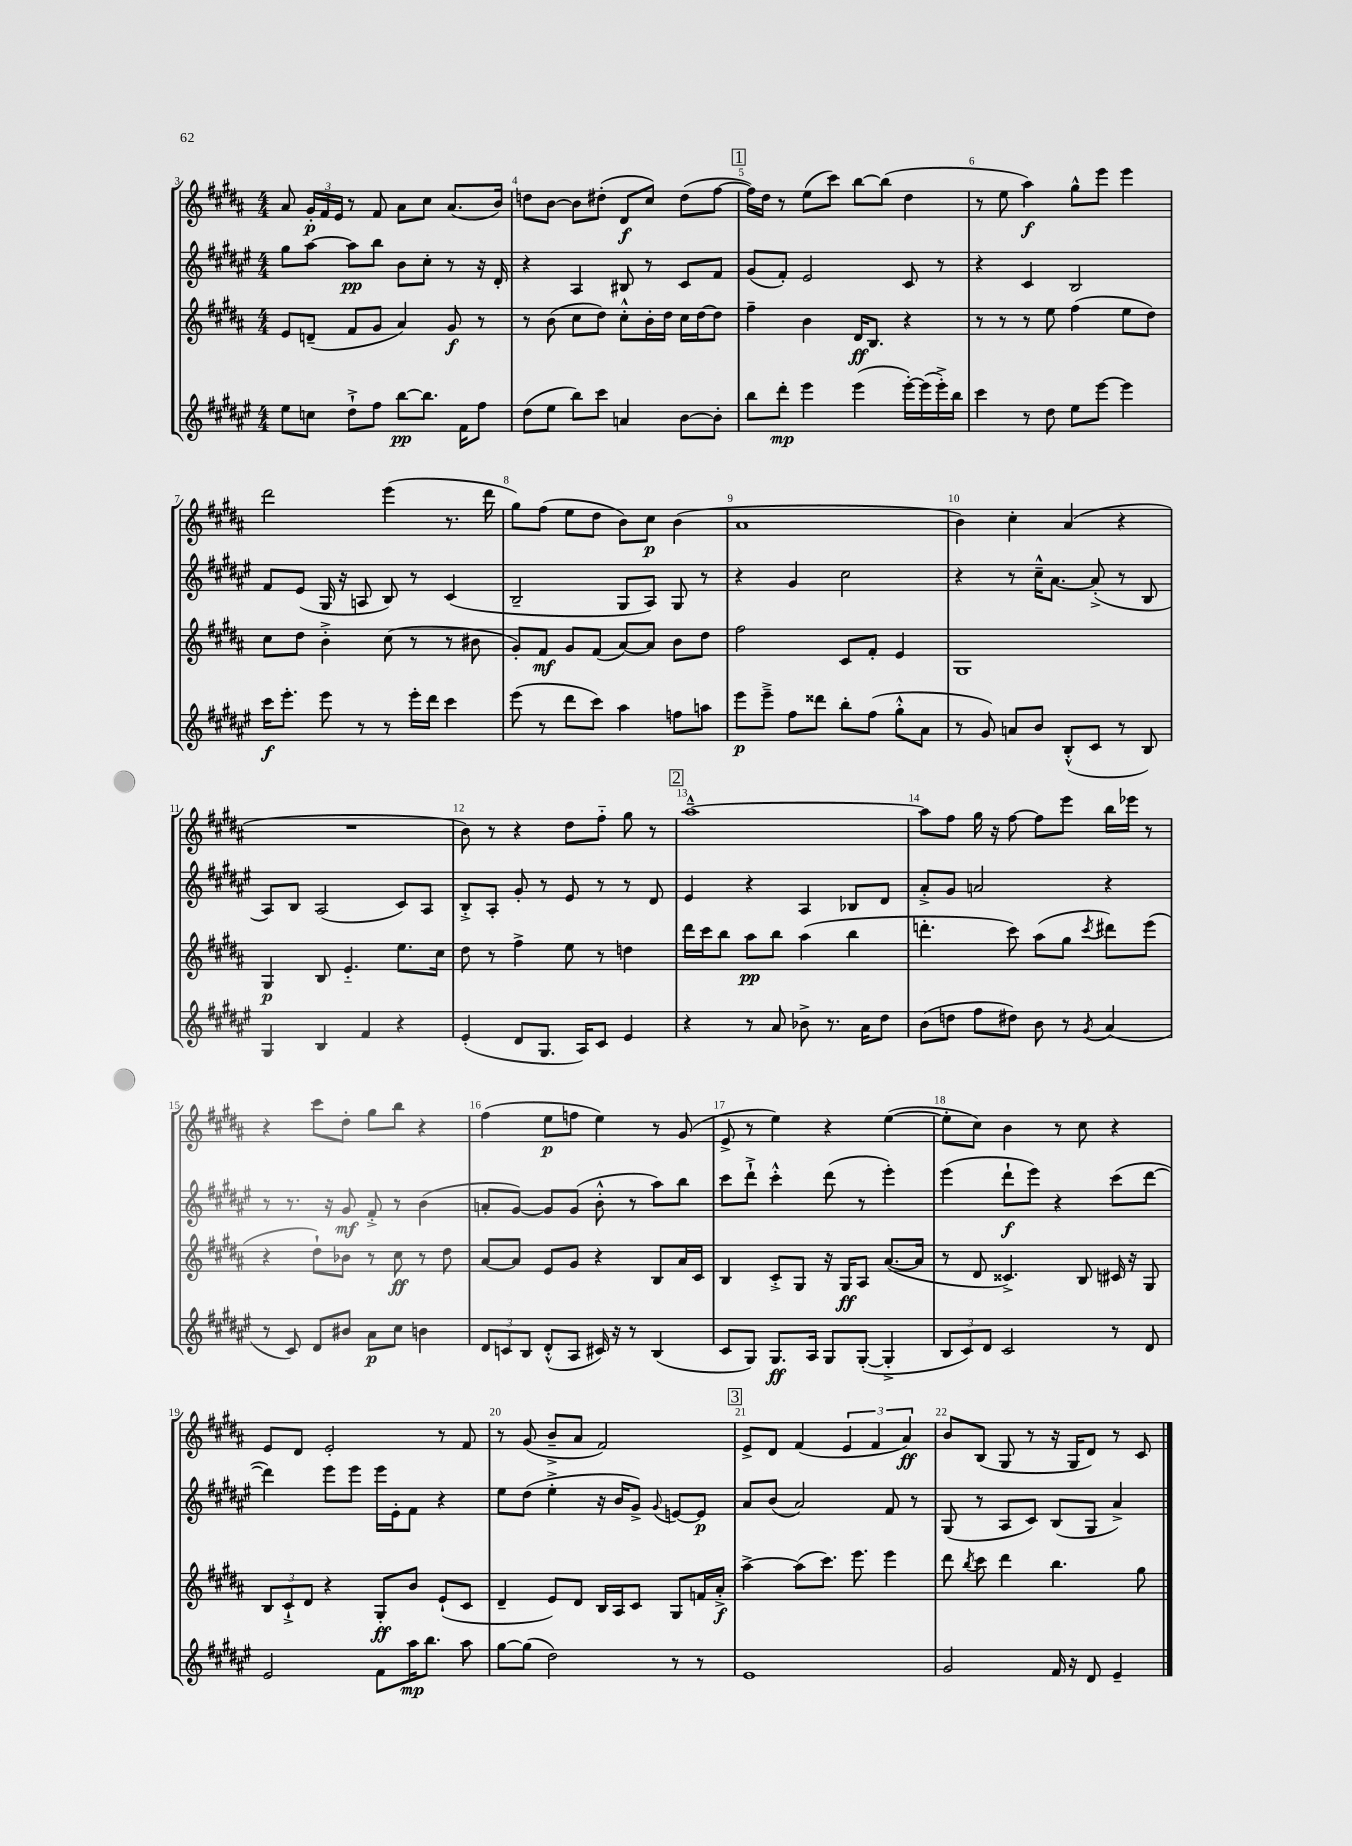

**kern	**dynam	**kern	**dynam	**kern	**dynam	**kern	**dynam
*part4	*part4	*part3	*part3	*part2	*part2	*part1	*part1
*staff4	*staff4	*staff3	*staff3	*staff2	*staff2	*staff1	*staff1
*clefG2	*	*clefG2	*	*clefG2	*	*clefG2	*
*k[f#c#g#d#a#e#]	*	*k[f#c#g#d#a#]	*	*k[f#c#g#d#a#e#]	*	*k[f#c#g#d#a#]	*
*M4/4	*	*M4/4	*	*M4/4	*	*M4/4	*
=3	=3	=3	=3	=3	=3	=3	=3
8ee#\L	.	8e/L	.	8gg#\L	.	8a#/	.
8ccn\J	.	(8dn~/J	.	[8aa#\J	.	24g#'/LL	p
.	.	.	.	.	.	24f#/	.
.	.	.	.	.	.	24e/JJ	.
8dd#`^\L	.	8f#/L	.	8aa#\L]	pp	8r	.
8ff#\J	.	8g#/J	.	8bb\J	.	8f#/	.
[8bb\L	pp	4a#/)	.	8b\L	.	8a#\L	.
8.bb\J]	.	.	.	8cc#'\J	.	8cc#\J	.
.	.	8g#/	f	8r	.	(8.a#/L	.
16f#\KL	.	.	.	.	.	.	.
8ff#\J	.	8r	.	16r	.	.	.
.	.	.	.	16d#'/	.	16b/Jk)	.
=4	=4	=4	=4	=4	=4	=4	=4
(8dd#\L	.	8r	.	4r	.	8ddn\L	.
8ee#\J	.	(8b\	.	.	.	[8b\J	.
8bb\L)	.	8cc#\L	.	4A#/	.	8b\L]	.
8ccc#\J	.	8dd#\J)	.	.	.	(8dd#X'\J	.
4an/	.	8cc#'^^\L	.	8B#X/	.	8d#/L	f
.	.	16b'\L	.	8r	.	8cc#/J)	.
.	.	16dd#\JJ	.	.	.	.	.
[8b\L	.	16cc#\LL	.	8c#/L	.	(8dd#\L	.
.	.	[16dd#\J	.	.	.	.	.
8b'\J]	.	8dd#\J]	.	8f#/J	.	[8ff#\J	.
!!LO:REH:place=s1:t=1
=5	=5	=5	=5	=5	=5	=5	=5
8bb\L	.	4ff#~\	.	(8g#/L	.	16ff#\LL])	.
.	.	.	.	.	.	16dd#\JJ	.
8ddd#'\J	mp	.	.	8f#'/J)	.	8r	.
4eee#\	.	4b\	.	2e#/	.	(8ee\L	.
.	.	.	.	.	.	8ccc#\J)	.
(4eee#\	.	16d#/KL	ff	.	.	[8bb\L	.
.	.	8.B/J	.	.	.	.	.
.	.	.	.	.	.	(8bb\J]	.
[16eee#'\LL)	.	4r	.	8c#/	.	4dd#\	.
(16eee#\]	.	.	.	.	.	.	.
16eee#'^\)	.	.	.	8r	.	.	.
16bb\JJ	.	.	.	.	.	.	.
=6	=6	=6	=6	=6	=6	=6	=6
4ccc#\	.	8r	.	4r	.	8r	.
.	.	8r	.	.	.	8ee\	.
8r	.	8r	.	4c#/	.	4aa#\)	f
8dd#\	.	8ee\	.	.	.	.	.
8ee#\L	.	(4ff#\	.	2B/	.	8gg#^^\L	.
[8eee#\J	.	.	.	.	.	8eee\J	.
4eee#\]	.	8ee\L	.	.	.	4eee\	.
.	.	8dd#\J)	.	.	.	.	.
!!LO:LB:g=z
=7	=7	=7	=7	=7	=7	=7	=7
16ccc#\KL	f	8cc#\L	.	8f#/L	.	2ddd#\	.
8.eee#'\J	.	.	.	.	.	.	.
.	.	8dd#\J	.	(8e#/J	.	.	.
8eee#\	.	4b'^\	.	16G#/	.	.	.
.	.	.	.	16r	.	.	.
8r	.	.	.	8An/	.	.	.
8r	.	(8cc#\	.	8B/)	.	(4eee\	.
16eee#'\LL	.	8r	.	8r	.	.	.
16ddd#\JJ	.	.	.	.	.	.	.
4ccc#\	.	8r	.	(4c#/	.	8.r	.
.	.	8b#X\	.	.	.	.	.
.	.	.	.	.	.	16ddd#\	.
=8	=8	=8	=8	=8	=8	=8	=8
(8eee#\	.	8g#'/L)	.	2B~/	.	8gg#\L)	.
8r	.	8f#/J	mf	.	.	(8ff#\J	.
8ddd#\L	.	8g#/L	.	.	.	8ee\L	.
8ccc#\J)	.	(8f#/J	.	.	.	8dd#\J	.
4aa#\	.	[8a#/L)	.	8G#/L	.	8b\L)	.
.	.	8a#/J]	.	8A#/J)	.	8cc#\J	p
8ffn\L	.	8b\L	.	8G#/	.	(4b\	.
8aan\J	.	8dd#\J	.	8r	.	.	.
=9	=9	=9	=9	=9	=9	=9	=9
8eee#\L	p	2ff#\	.	4r	.	1a#	.
8eee#~^\J	.	.	.	.	.	.	.
8ff#\L	.	.	.	4g#/	.	.	.
8ddd##X\J	.	.	.	.	.	.	.
8bb'\L	.	8c#/L	.	2cc#\	.	.	.
(8ff#\J	.	8f#'/J	.	.	.	.	.
8gg#'^^\L	.	4e/	.	.	.	.	.
8a#\J	.	.	.	.	.	.	.
=10	=10	=10	=10	=10	=10	=10	=10
8r	.	1G#	.	4r	.	4b\)	.
8g#/)	.	.	.	.	.	.	.
8an/L	.	.	.	8r	.	4cc#'\	.
8b/J	.	.	.	16cc#~^^\KL	.	.	.
.	.	.	.	[8.a#\J	.	.	.
(8B'^^/L	.	.	.	.	.	(4a#/	.
8c#/J	.	.	.	(8a#'^/]	.	.	.
8r	.	.	.	8r	.	4r	.
8B/)	.	.	.	8B/	.	.	.
!!LO:LB:g=z
=11	=11	=11	=11	=11	=11	=11	=11
4G#/	.	4G#/	p	8A#/L)	.	1r	.
.	.	.	.	8B/J	.	.	.
4B/	.	8B/	.	(2A#/	.	.	.
.	.	4.e/	.	.	.	.	.
4f#/	.	.	.	.	.	.	.
4r	.	8.ee\L	.	8c#/L)	.	.	.
.	.	.	.	8A#/J	.	.	.
.	.	16cc#\Jk	.	.	.	.	.
=12	=12	=12	=12	=12	=12	=12	=12
(4e#'/	.	8dd#\	.	8B'^/L	.	8b\)	.
.	.	8r	.	8A#'/J	.	8r	.
8d#/L	.	4ff#^\	.	8g#'/	.	4r	.
8.G#/J	.	.	.	8r	.	.	.
.	.	8ee\	.	8e#/	.	8dd#\L	.
16A#/KL)	.	.	.	.	.	.	.
8c#/J	.	8r	.	8r	.	8ff#\J	.
4e#/	.	4ddn\	.	8r	.	8gg#\	.
.	.	.	.	8d#/	.	8r	.
!!LO:REH:place=s1:t=2
=13	=13	=13	=13	=13	=13	=13	=13
4r	.	16ddd#\LL	.	4e#/	.	[1aa#~^^	.
.	.	16ccc#\J	.	.	.	.	.
.	.	8bb\J	.	.	.	.	.
8r	.	8aa#\L	pp	4r	.	.	.
8a#/	.	8bb\J	.	.	.	.	.
8b-X^\	.	(4aa#\	.	4A#/	.	.	.
8.r	.	.	.	.	.	.	.
.	.	4bb\	.	8B-X/L	.	.	.
16a#\KL	.	.	.	.	.	.	.
8dd#\J	.	.	.	8d#/J	.	.	.
=14	=14	=14	=14	=14	=14	=14	=14
(8b\L	.	4.dddn'\	.	8a#'^/L	.	8aa#\L]	.
8ddn\J	.	.	.	8g#/J	.	8ff#\J	.
8ff#\L	.	.	.	2an/	.	16gg#\	.
.	.	.	.	.	.	16r	.
8dd#X\J)	.	8ccc#\)	.	.	.	[8ff#\	.
8b\	.	(8aa#\L	.	.	.	8ff#\L]	.
8r	.	8gg#\J	.	.	.	8eee\J	.
8qg#/	.	8qccc#/	.	.	.	.	.
(4a#/	.	8ddd#X\L)	.	4r	.	16bb\LL	.
.	.	.	.	.	.	16eee-X\JJ	.
.	.	(8eee\J	.	.	.	8r	.
!!LO:LB:g=z
=15	=15	=15	=15	=15	=15	=15	=15
8r	.	4r	.	8r	.	4r	.
8c#/)	.	.	.	8.r	.	.	.
8d#/L	.	8dd#`\L)	.	.	.	8ccc#\L	.
.	.	.	.	16r	.	.	.
8b#X/J	.	8b-X\J	.	8g#/	mf	8dd#'\J	.
8a#\L	p	8r	.	8f#'^/	.	8gg#\L	.
8cc#\J	.	8cc#\	ff	8r	.	8bb\J	.
4bn\	.	8r	.	(4b\	.	4r	.
.	.	8dd#\	.	.	.	.	.
=16	=16	=16	=16	=16	=16	=16	=16
12d#/L	.	[8a#/L	.	8an'/L	.	(4ff#\	.
12cn/	.	.	.	.	.	.	.
.	.	8a#/J]	.	[8g#/J)	.	.	.
12B/J	.	.	.	.	.	.	.
(8d#'^^/L	.	8e/L	.	8g#/L]	.	8ee\L	p
8A#/J	.	8g#/J	.	(8g#/J	.	8ffn\J	.
16c#X/)	.	4r	.	8b'^^\	.	4ee\)	.
16r	.	.	.	.	.	.	.
8r	.	.	.	8r	.	.	.
(4B/	.	8B/L	.	8aa#\L)	.	8r	.
.	.	16a#/L	.	8bb\J	.	(8g#/	.
.	.	16c#/JJ	.	.	.	.	.
=17	=17	=17	=17	=17	=17	=17	=17
8c#/L	.	4B/	.	8ccc#\L	.	8e^/	.
8G#/J)	.	.	.	8ddd#`^\J	.	8r	.
8.G#/L	ff	8c#'^/L	.	4ccc#'^^\	.	4ee\)	.
.	.	8G#/J	.	.	.	.	.
16A#/Jk	.	.	.	.	.	.	.
8G#/L	.	16r	.	(8ddd#\	.	4r	.
.	.	16G#/KL	ff	.	.	.	.
([8G#'/J	.	8A#/J	.	8r	.	.	.
4G#'^/]	.	([8.a#/L	.	4eee#'\)	.	([4ee\	.
.	.	16a#/Jk]	.	.	.	.	.
=18	=18	=18	=18	=18	=18	=18	=18
12B/L	.	8r	.	(4eee#\	.	8ee'\L]	.
12c#/)	.	.	.	.	.	.	.
.	.	8d#/	.	.	.	8cc#\J)	.
12d#/J	.	.	.	.	.	.	.
2c#/	.	4.c##X^/)	.	8ddd#`\L	f	4b\	.
.	.	.	.	8eee#\J)	.	.	.
.	.	.	.	4r	.	8r	.
.	.	8B/	.	.	.	8cc#\	.
8r	.	16c#X/	.	(8ccc#\L	.	4r	.
.	.	16r	.	.	.	.	.
8d#/	.	8G#/	.	[8ddd#\J	.	.	.
!!LO:LB:g=z
=19	=19	=19	=19	=19	=19	=19	=19
2e#/	.	12B/L	.	4ddd#\])	.	8e/L	.
.	.	12c#`^/	.	.	.	.	.
.	.	.	.	.	.	8d#/J	.
.	.	12d#/J	.	.	.	.	.
.	.	4r	.	8eee#\L	.	2e'/	.
.	.	.	.	8eee#\J	.	.	.
8f#\L	.	8G#'/L	ff	16eee#\LL	.	.	.
.	.	.	.	16e#'\J	.	.	.
16aa#\K	mp	8b/J	.	8f#\J	.	.	.
8.bb\J	.	.	.	.	.	.	.
.	.	(8e`/L	.	4r	.	8r	.
8aa#\	.	8c#/J	.	.	.	8f#/	.
=20	=20	=20	=20	=20	=20	=20	=20
[8gg#\L	.	4d#~/	.	8ee#\L	.	8r	.
(8gg#\J]	.	.	.	(8dd#\J	.	(8g#/	.
2dd#\)	.	8e/L)	.	4ee#'^\	.	8b~^/L	.
.	.	8d#/J	.	.	.	8a#/J	.
.	.	16B/LL	.	16r	.	2f#/)	.
.	.	16A#/J	.	16b/KL	.	.	.
.	.	8c#/J	.	8g#^/J)	.	.	.
.	.	.	.	8qqg#/	.	.	.
8r	.	8G#/L	.	[8en/L	.	.	.
8r	.	16fn/L	.	8e/J]	p	.	.
.	.	16a#'^/JJ	f	.	.	.	.
!!LO:REH:place=s1:t=3
=21	=21	=21	=21	=21	=21	=21	=21
1e#	.	[4aa#^\	.	8a#/L	.	8e^/L	.
.	.	.	.	(8b/J	.	8d#/J	.
.	.	(8aa#\L]	.	2a#/)	.	(4f#/	.
.	.	8.ccc#\J)	.	.	.	.	.
.	.	.	.	.	.	6e/	.
.	.	8.eee\	.	.	.	.	.
.	.	.	.	.	.	6f#/	.
.	.	4eee\	.	8f#/	.	.	.
.	.	.	.	.	.	6a#/)	ff
.	.	.	.	8r	.	.	.
=22	=22	=22	=22	=22	=22	=22	=22
2g#/	.	8ddd#\	.	(8G#/	.	8b/L	.
.	.	8qbb/	.	.	.	.	.
.	.	8ccc#\	.	8r	.	(8B/J	.
.	.	4ddd#\	.	8A#/L	.	8G#/	.
.	.	.	.	8c#/J)	.	8r	.
16f#/	.	4.bb\	.	(8B/L	.	16r	.
16r	.	.	.	.	.	16G#/KL	.
8d#/	.	.	.	8G#/J	.	8d#/J)	.
4e#~/	.	.	.	4a#^/)	.	8r	.
.	.	8gg#\	.	.	.	8c#/	.
==	==	==	==	==	==	==	==
*-	*-	*-	*-	*-	*-	*-	*-
